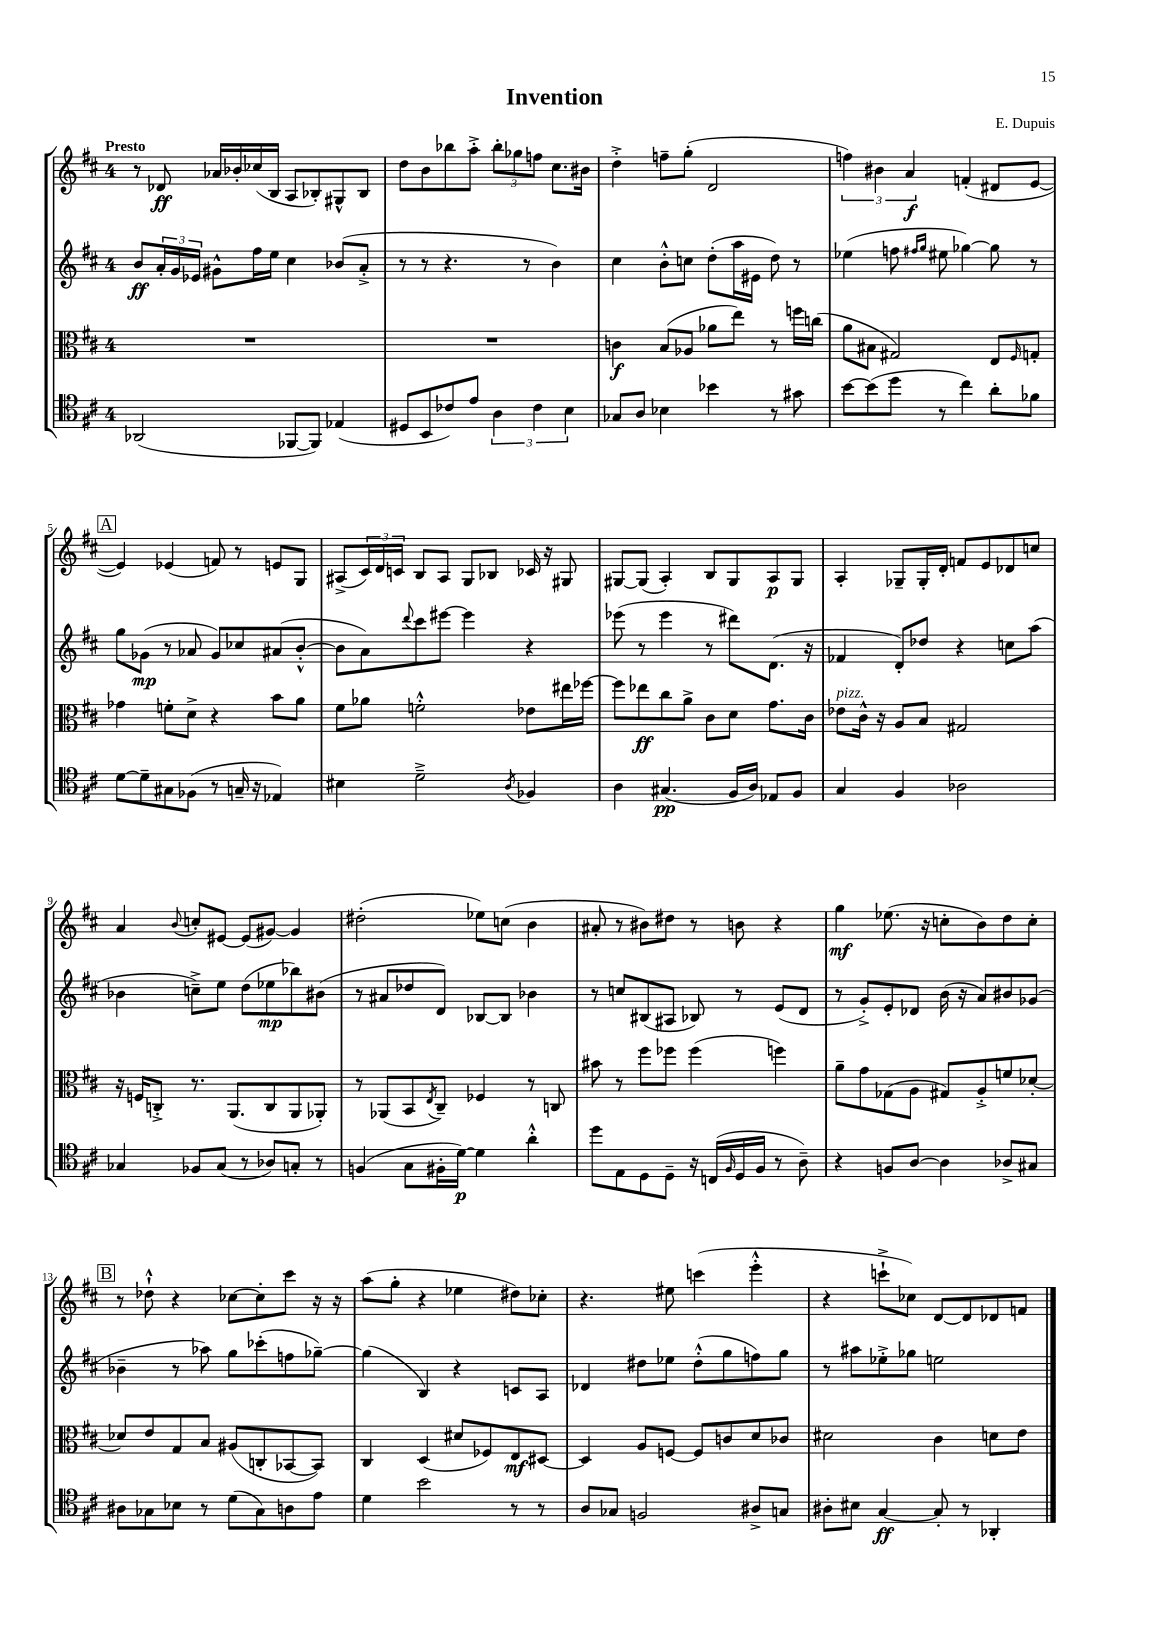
\header { title = "Invention" composer = "E. Dupuis" }
<<
\new StaffGroup <<
\new Staff = "s0" {
    \clef treble \key d \major \once \override Staff.TimeSignature.style = #'single-digit \time 4/4 \tempo "Presto"
    r8 des'8\ff aes'16 bes'16-. ces''16( b16 a8 bes8-.) gis8-^ bes8 |
    d''8 b'8 bes''8 a''8-.-> \tuplet 3/2 { bes''8-. ges''8 f''8 } cis''8. bis'16 |
    d''4-.-> f''8-- g''8-.( d'2 |
    \tuplet 3/2 { f''4) bis'4 a'4\f } f'4-.( dis'8 e'8~ |
    \mark \markup { \box "A" } e'4) ees'4( f'8) r8 e'8 g8 |
    ais8->( \tuplet 3/2 { cis'16) d'16 c'16 } b8 ais8 g8 bes8 ces'16 r16 gis8 |
    gis8~ gis8( a4-.) b8 gis8 a8\p gis8 |
    a4-. ges8-- ges16-. d'16-. f'8 e'8 des'8 c''8 |
    a'4 \appoggiatura { b'8 } c''8-. eis'8~ eis'8( gis'8~) gis'4 |
    dis''2-.( ees''8) c''8( b'4 |
    ais'8-. r8 bis'8) dis''8 r8 b'8 r4 |
    g''4\mf ees''8.( r16 c''8-. b'8) d''8 c''8-. |
    \mark \markup { \box "B" } r8 des''8-!-^ r4 ces''8~ ces''8-. cis'''8 r16 r16 |
    a''8( g''8-. r4 ees''4 dis''8) ces''8-. |
    r4. eis''8 c'''4( e'''4-.-^ |
    r4 c'''8-!-> ces''8) d'8~ d'8 des'8 f'8 \bar "|." |
}
\new Staff = "s1" {
    \clef treble \key d \major \once \override Staff.TimeSignature.style = #'single-digit \time 4/4
    b'8\ff \tuplet 3/2 { a'16-. g'16 ees'16 } gis'8-^ fis''16 e''16 cis''4 bes'8( a'8-.-> |
    r8 r8 r4. r8 b'4) |
    cis''4 b'8-.-^ c''8 d''8-.( a''16 eis'16 d''8) r8 |
    ees''4( f''8 \grace { fis''16 g''16 } eis''8 ges''4~) ges''8 r8 |
    \mark \markup { \box "A" } g''8 ges'8\mp( r8 aes'8 ges'8) ces''8 ais'8( b'8~-.-^ |
    b'8 a'8) \appoggiatura { d'''8 } cis'''8 eis'''8~ eis'''4 r4 |
    ees'''8( r8 ees'''4 r8 dis'''8) d'8.( r16 |
    fes'4 d'8-.) des''8 r4 c''8 a''8( |
    bes'4 c''8--->) e''8 d''8( ees''8\mp bes''8) bis'8( |
    r8 ais'8 des''8 d'8) bes8~ bes8 bes'4 |
    r8 c''8 bis8( ais8 bes8) r8 e'8( d'8 |
    r8 g'8-.->) e'8-. des'8 b'16( r16 a'8) bis'8 ges'8( |
    \mark \markup { \box "B" } bes'4-- r8 aes''8) g''8 ces'''8-.( f''8 ges''8~--) |
    ges''4( b4) r4 c'8 a8 |
    des'4 dis''8 ees''8 dis''8-.-^( g''8 f''8) g''8 |
    r8 ais''8 ees''8-.-> ges''8 e''2 \bar "|." |
}
\new Staff = "s2" {
    \clef alto \key d \major \once \override Staff.TimeSignature.style = #'single-digit \time 4/4
    R1 |
    R1 |
    c'4\f b8( aes8 aes'8 e''8) r8 f''16 c''16( |
    a'8 bis8 gis2) e8 \grace { fis16 } g8-. |
    \mark \markup { \box "A" } ges'4 f'8-. d'8-> r4 b'8 a'8 |
    fis'8 aes'8 f'2-.-^ ees'8 eis''16 fes''16~ |
    fes''8 ees''8\ff cis''8 a'8-> cis'8 d'8 g'8. cis'16 |
    ees'8^\markup { \italic "pizz." } cis'16-^ r16 a8 b8 gis2 |
    r16 f16 c8-.-> r8. a,8.( c8 a,8 aes,8-.) |
    r8 aes,8( b,8 \acciaccatura { e8 } cis8--) fes4 r8 c8 |
    bis'8 r8 fis''8 fes''8 fes''4( f''4) |
    a'8-- g'8 ges8( a8 gis8) a8-.-> f'8 des'8~-. |
    \mark \markup { \box "B" } des'8 e'8 g8 b8 ais8( c8-. bes,8~ bes,8) |
    cis4 d4( dis'8 fes8) e8\mf dis8~ |
    dis4 a8 f8~ f8 c'8 d'8 ces'8 |
    dis'2 cis'4 d'8 e'8 \bar "|." |
}
\new Staff = "s3" {
    \clef tenor \key d \major \once \override Staff.TimeSignature.style = #'single-digit \time 4/4
    aes,2( fes,8~ fes,8) ees4( |
    dis8 b,8 ces'8) e'8 \tuplet 3/2 { a4 ces'4 b4 } |
    ges8 a8 bes4 bes'4 r8 gis'8 |
    b'8~ b'8( d''8 r8 cis''4) a'8-. fes'8 |
    \mark \markup { \box "A" } d'8~ d'8-- gis8 fes8( r8 g16-- r16 ees4) |
    bis4 d'2---> \acciaccatura { a8 } fes4 |
    a4 gis4.\pp( fis16 a16) ees8 fis8 |
    g4 fis4 aes2 |
    ges4 fes8 ges8( r8 aes8) g8-. r8 |
    f4( g8 fis16-. d'16~\p) d'4 a'4-.-^ |
    d''8 e8 d8 d8-- r16 c16( \grace { fis16 } d16 fis16 r8 a8--) |
    r4 f8 a8~ a4 aes8-> gis8 |
    \mark \markup { \box "B" } ais8 ges8 bes8 r8 d'8( ges8) a8 e'8 |
    d'4 b'2 r8 r8 |
    a8 ges8 f2 ais8-> g8 |
    ais8-. bis8 g4~\ff g8-. r8 aes,4-. \bar "|." |
}
>>
>>
